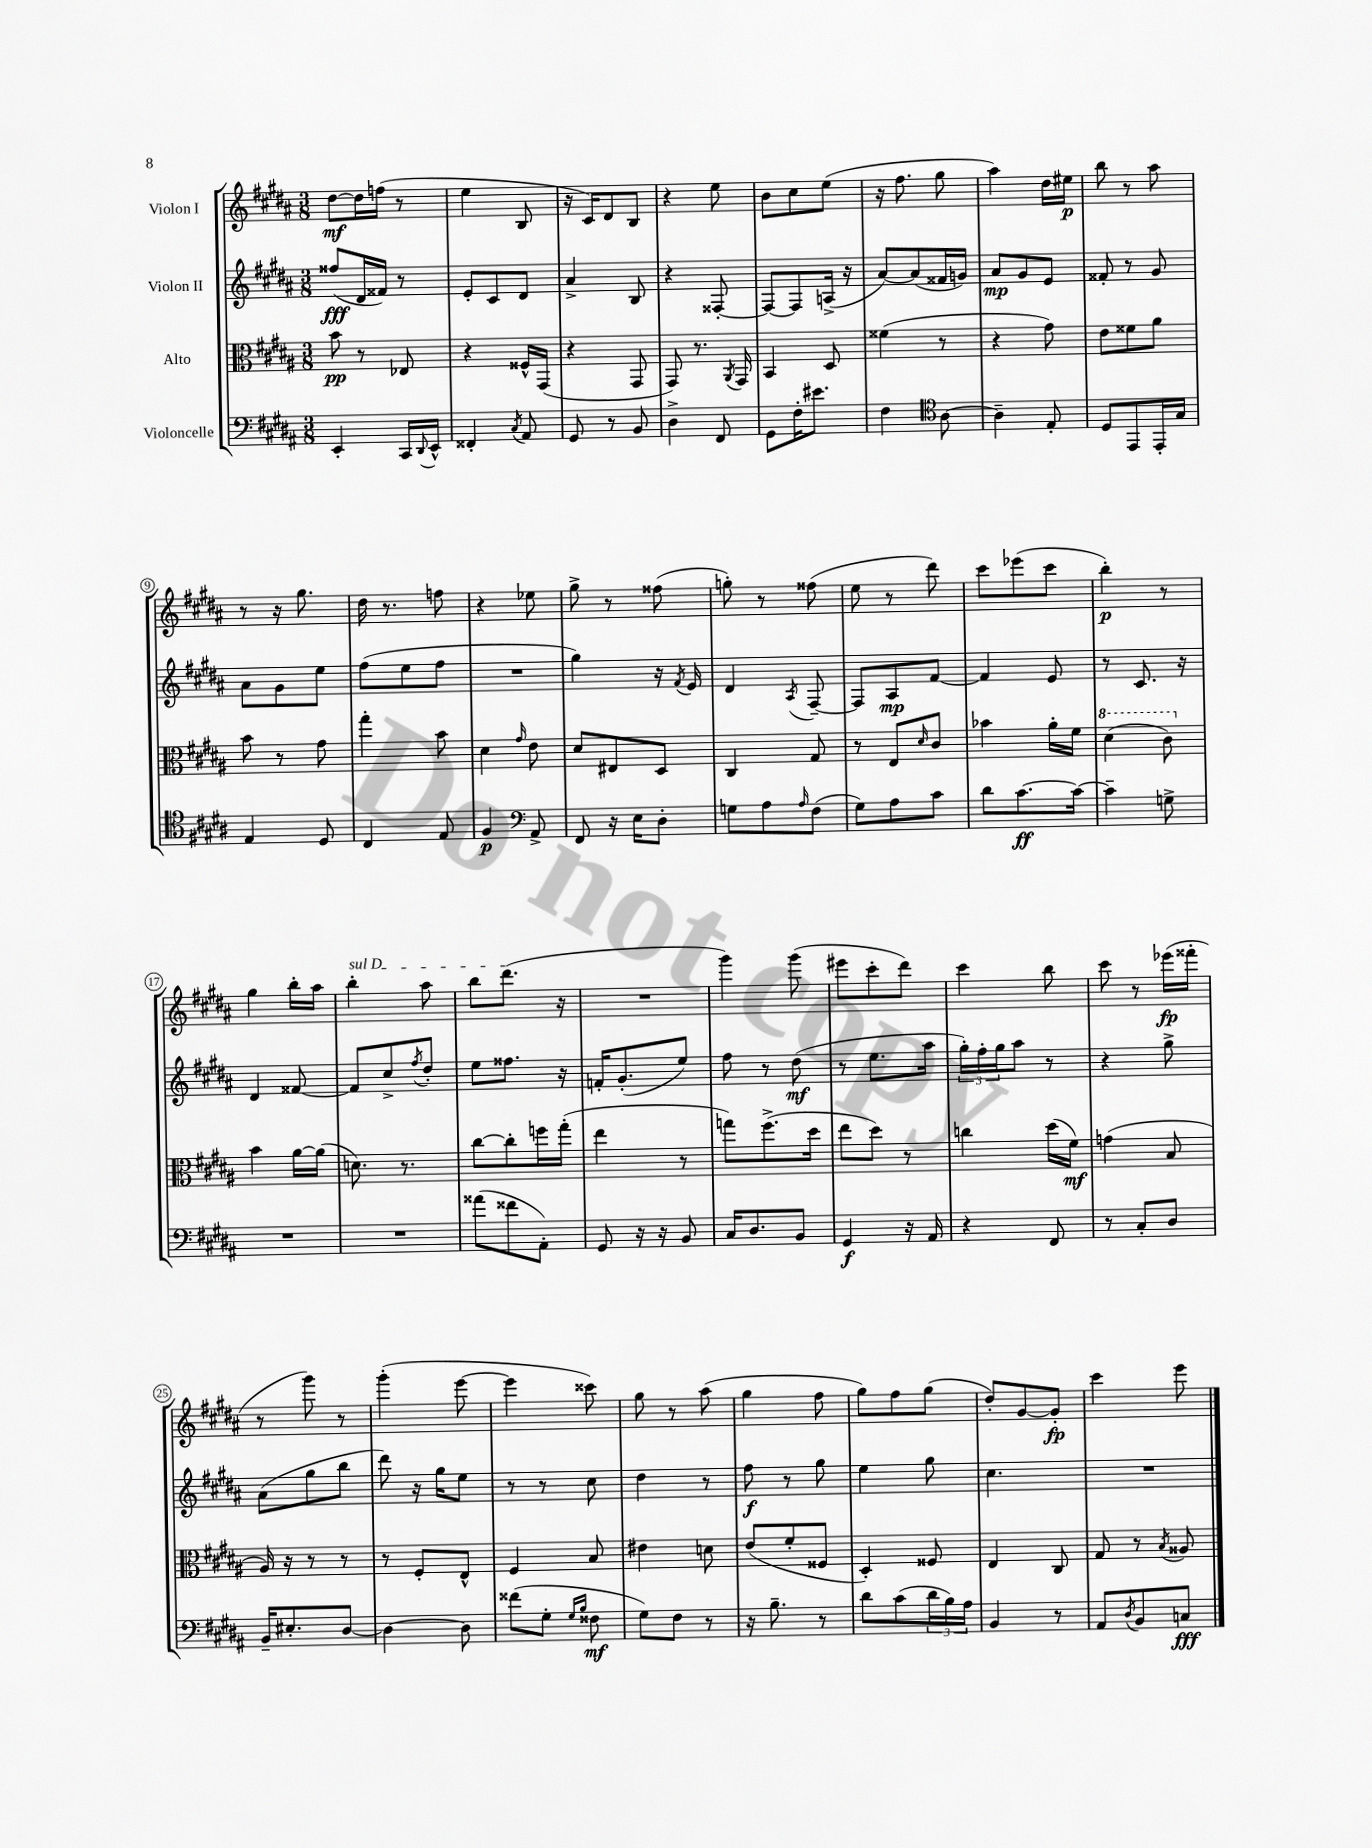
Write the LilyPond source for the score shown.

<<
\new StaffGroup <<
\new Staff = "s0" \with { instrumentName = "Violon I" } {
    \clef treble \key b \major \numericTimeSignature \time 3/8
    dis''8~\mf dis''16 f''16( r8 |
    e''4 b8 |
    r16 cis'16) dis'8 b8 |
    r4 e''8 |
    b'8 cis''8 e''8( |
    r16 fis''8. gis''8 |
    ais''4) dis''16 eis''16\p |
    b''8 r8 ais''8 |
    r8 r16 gis''8. |
    dis''16 r8. f''8 |
    r4 ees''8 |
    gis''8-> r8 fisis''8( |
    g''8-.) r8 fisis''8( |
    e''8 r8 dis'''8) |
    cis'''8 ees'''8( cis'''8 |
    b''4-.\p) r8 |
    gis''4 b''16-. ais''16 |
    \once \override TextSpanner.bound-details.left.text = \markup { \italic "sul D" } b''4-.\startTextSpan ais''8 |
    b''8 dis'''8.\stopTextSpan( r16 |
    R4. |
    gis'''4) gis'''8( |
    eis'''8 cis'''8-. dis'''8) |
    cis'''4 b''8 |
    cis'''8 r8 ees'''16\fp( fisis'''16-. |
    r8 gis'''8) r8 |
    gis'''4-.( e'''8~ |
    e'''4 cisis'''8) |
    gis''8 r8 ais''8( |
    gis''4 fis''8 |
    gis''8) fis''8 gis''8( |
    dis''8-.) gis'8~ gis'8-.\fp |
    cis'''4 e'''8 \bar "|." |
}
\new Staff = "s1" \with { instrumentName = "Violon II" } {
    \clef treble \key b \major \numericTimeSignature \time 3/8
    fisis''8\fff( dis'16 fisis'16) r8 |
    e'8-. cis'8 dis'8 |
    ais'4-> b8 |
    r4 fisis8~-. |
    fisis8~ fisis8 a16->( r16 |
    ais'8~) ais'8( fisis'16 g'16) |
    ais'8\mp gis'8 e'8 |
    fisis'8-. r8 gis'8 |
    ais'8 gis'8 e''8 |
    fis''8( e''8 fis''8 |
    R4. |
    gis''4) r16 \acciaccatura { fis'8 } e'16 |
    dis'4 \acciaccatura { ais8 } fis8~-- |
    fis8 ais8\mp fis'8~ |
    fis'4 e'8 |
    r8 cis'8. r16 |
    dis'4 fisis'8~ |
    fisis'8 cis''8-> \acciaccatura { fis''8 } dis''8-. |
    e''8 fisis''8. r16 |
    f'16-. gis'8.-.( e''8) |
    fis''8 r8 dis''8\mf( |
    r8 e''8. ais''16 |
    \tuplet 3/2 { gis''16-.) fis''16-. gis''16 } ais''8 r8 |
    r4 gis''8-> |
    ais'8( gis''8 b''8 |
    dis'''8) r16 gis''16 e''8 |
    r8 r8 cis''8 |
    dis''4 r8 |
    fis''8\f r8 gis''8 |
    e''4 gis''8 |
    cis''4. |
    R4. \bar "|." |
}
\new Staff = "s2" \with { instrumentName = "Alto" } {
    \clef alto \key b \major \numericTimeSignature \time 3/8
    b'8\pp r8 ees8 |
    r4 fisis16-^ gis,16( |
    r4 gis,8 |
    gis,8) r8. \acciaccatura { ais,8 } gis,16 |
    b,4 dis8 |
    fisis'4( r8 |
    r4 gis'8) |
    e'8 fisis'8 ais'8 |
    b'8 r8 gis'8 |
    gis''4-. b'8 |
    dis'4 \grace { gis'16 } e'8 |
    dis'8 eis8 dis8 |
    cis4 gis8 |
    r8 e8 \grace { dis'16 } cis'8 |
    bes'4 ais'16-. fis'16 |
    \ottava #1 dis''4( cis''8) \ottava #0 |
    b'4 ais'16~ ais'16( |
    d'8.) r8. |
    cis''8~ cis''8-. f''16 gis''16-.( |
    e''4 r8 |
    g''8) fis''8.->( dis''16 |
    e''8 dis''8) r8 |
    c''4 dis''16( fis'16\mf) |
    g'4( b8 |
    ais16) r16 r8 r8 |
    r8 fis8-. e8-^ |
    fis4 b8 |
    eis'4 d'8 |
    e'8( fis'8-. fisis8 |
    dis4-.) fisis8 |
    e4 cis8 |
    gis8 r8 \acciaccatura { b8 } aisis8 \bar "|." |
}
\new Staff = "s3" \with { instrumentName = "Violoncelle" } {
    \clef bass \key b \major \numericTimeSignature \time 3/8
    e,4-. cis,16 \appoggiatura { dis,8 } e,16-^ |
    fisis,4-. \acciaccatura { cis8 } ais,8 |
    gis,8 r8 b,8 |
    dis4-> fis,8 |
    gis,8 fis16-. eis'8. |
    fis4 \clef tenor ais8~ |
    ais4-- e8-. |
    dis8 e,8 e,16-. gis16 |
    e4 dis8 |
    cis4 e8 |
    fis4\p \clef bass ais,8-> |
    fis,8 r16 e16 dis8-. |
    g8 ais8 \grace { ais16 } fis8( |
    gis8) ais8 cis'8 |
    dis'8 cis'8.~\ff cis'16~ |
    cis'4-- g8-> |
    R4. |
    R4. |
    aisis'8( fisis'8 ais,8-.) |
    gis,8 r16 r16 b,8 |
    cis16 dis8. b,8 |
    gis,4\f r16 ais,16 |
    r4 fis,8 |
    r8 cis8-. dis8 |
    b,16-- eis8.-. dis8~ |
    dis4~ dis8 |
    fisis'8( gis8-. \grace { gis16 b16 } fisis8\mf |
    gis8) fis8 r8 |
    r16 b8.-- r8 |
    dis'8 cis'8( \tuplet 3/2 { dis'16 b16) ais16 } |
    b,4 r8 |
    ais,8 \acciaccatura { dis8 } b,8 c8\fff \bar "|." |
}
>>
>>
\layout { \context { \Score \override BarNumber.stencil = #(make-stencil-circler 0.1 0.3 ly:text-interface::print) } }
